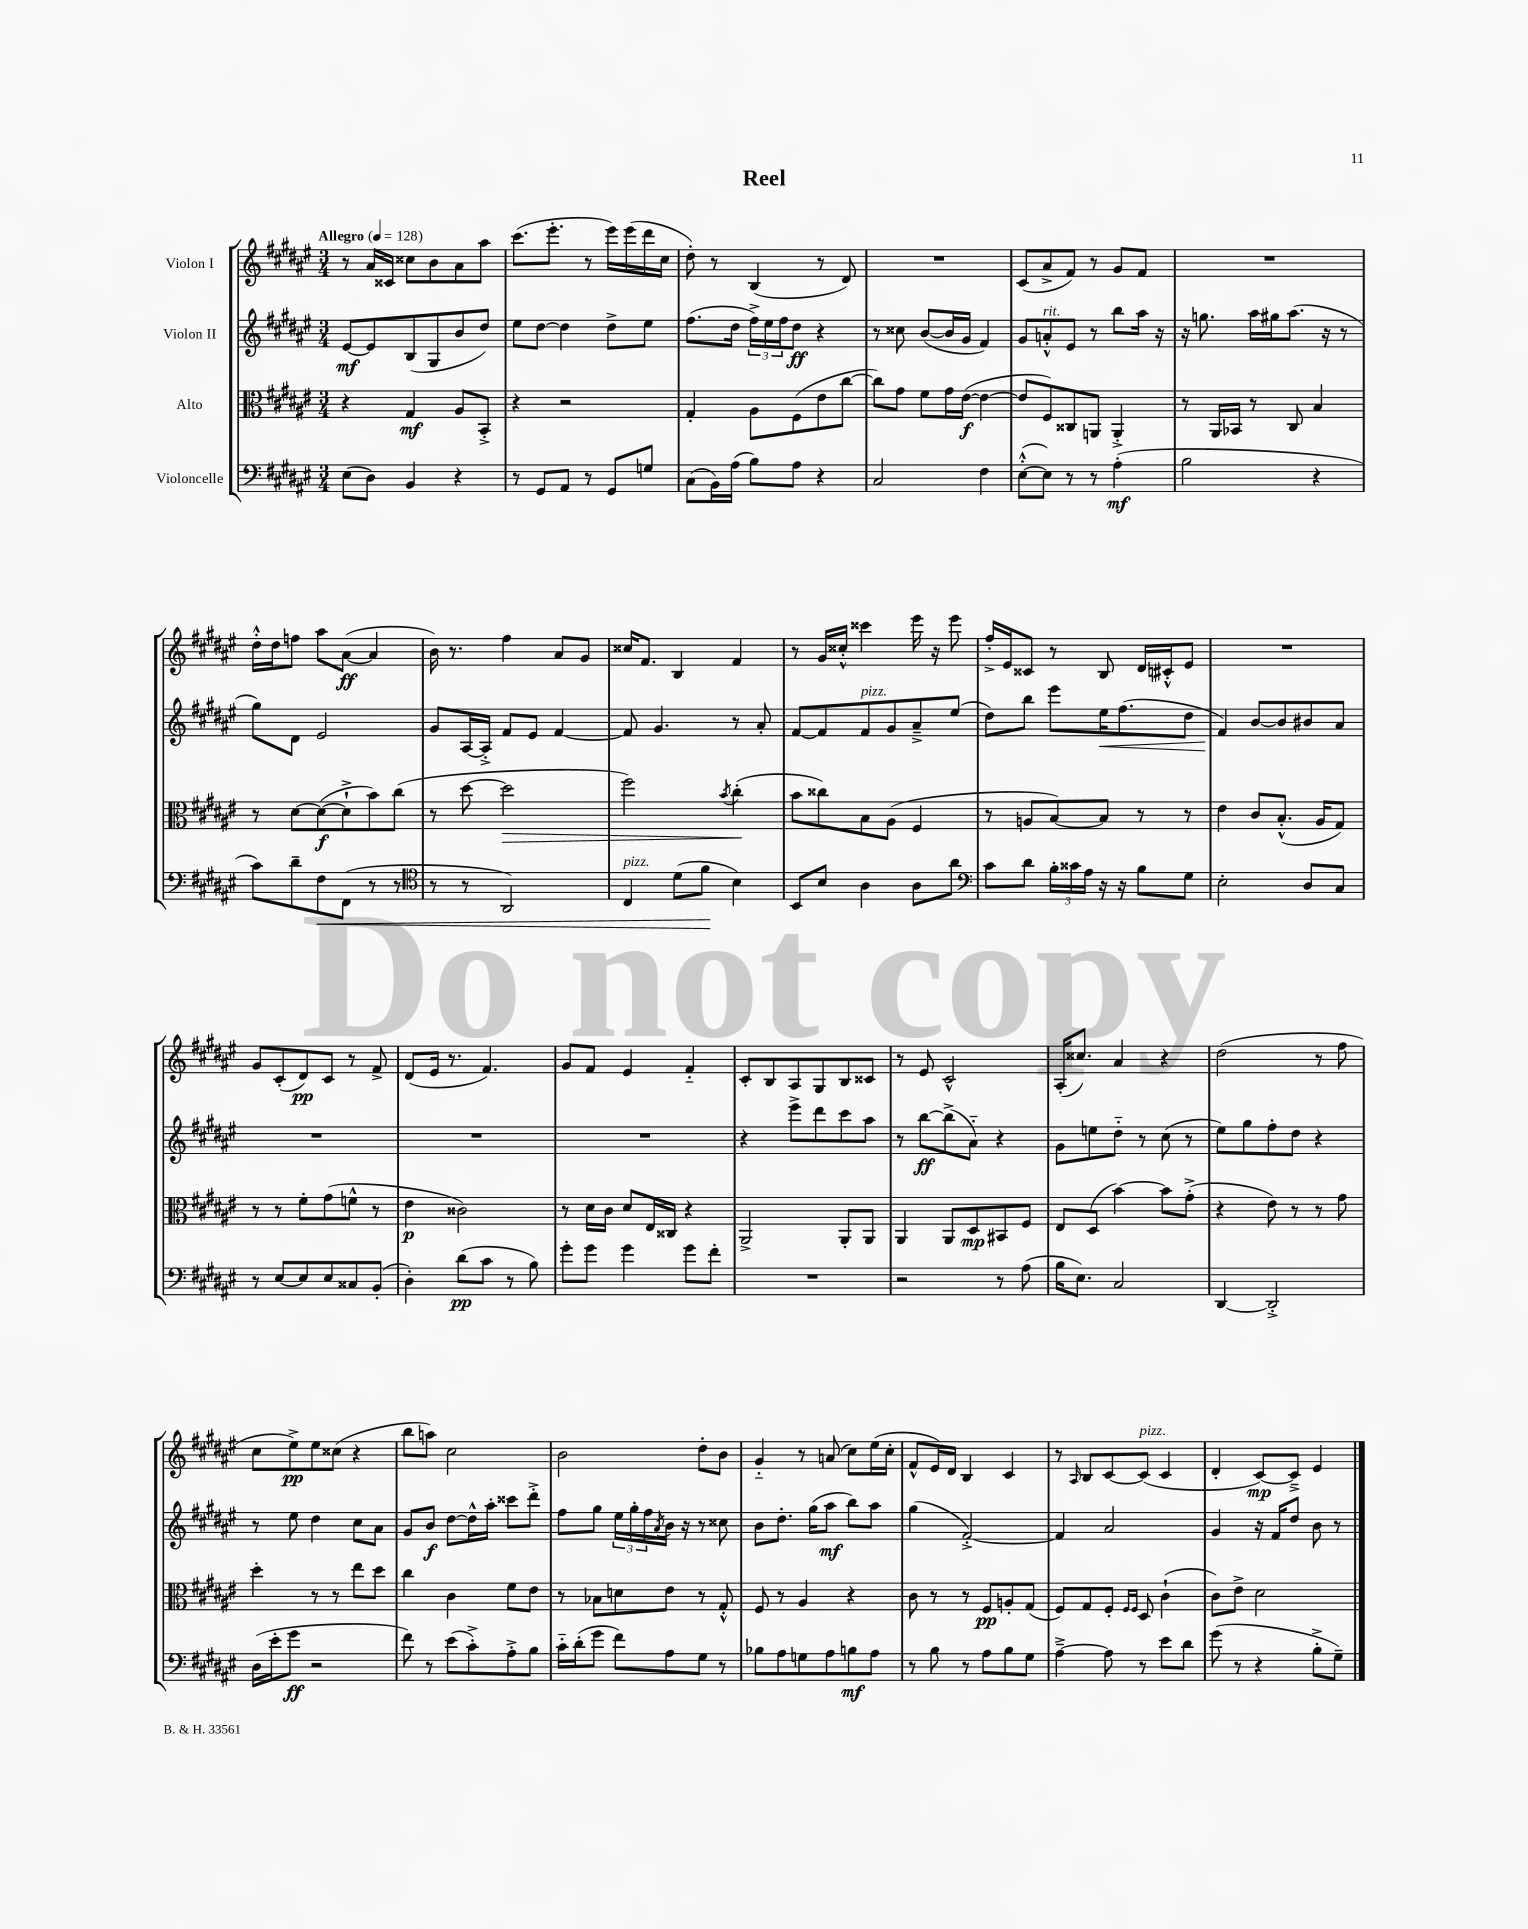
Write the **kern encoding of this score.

**kern	**kern	**kern	**kern
*staff4	*staff3	*staff2	*staff1
*clefF4	*clefC3	*clefG2	*clefG2
*k[f#c#g#d#a#e#]	*k[f#c#g#d#a#e#]	*k[f#c#g#d#a#e#]	*k[f#c#g#d#a#e#]
*M3/4	*M3/4	*M3/4	*M3/4
*MM128	*MM128	*MM128	*MM128
(8E#	4r	[8e#	8r
8D#)	.	8e#]	16a#
.	.	.	16c##
4BB	4G#	(8B	8cc##
.	.	8G#	8b
4r	8A#	8b	8a#
.	8BB'^	8dd#)	8aa#
=	=	=	=
8r	4r	8ee#	(8.ccc#
8GG#	.	[8dd#	.
.	.	.	8.eee#'
8AA#	2r	4dd#]	.
8r	.	.	8r
8GG#	.	8dd#^	16eee#)
.	.	.	(16eee#
8G	.	8ee#	16ddd#
.	.	.	16cc#
=	=	=	=
(8C#	4G#'	(8.ff#	8dd#')
16BB)	.	.	8r
(16A#	.	16dd#	.
8B)	8A#	24ff#^)	(4B
.	.	24ee#	.
.	.	24ff#	.
8A#	(8F#	8dd#	.
4r	8e#	4r	8r
.	[8cc#	.	8d#)
=	=	=	=
2C#	8cc#])	8r	2.r
.	8g#	8cc##	.
.	8f#	([8b	.
.	16g#	16b]	.
.	([16e#	16g#	.
4F#	4e#_	4f#)	.
=	=	=	=
([8E#'^^	8e#]	8g#	(8c#
8E#])	8F#)	8a'^^	8a#^
8r	8C##	8e#	8f#)
8r	8AA	8r	8r
(4A#'	4AA'^	8bb	8g#
.	.	16aa#	8f#
.	.	16r	.
=	=	=	=
2B	8r	16r	2.r
.	.	8.gg	.
.	16AA#	.	.
.	16BB-	.	.
.	8r	16aa#	.
.	.	16gg#	.
.	8C#	(8.aa#	.
4r	4B	.	.
.	.	16r	.
.	.	8r	.
=	=	=	=
8c#)	8r	8gg#)	16dd#'^^
.	.	.	16dd#
8d#~	[8d#	8d#	8ff
8F#	(8d#_	2e#	8aa#
(8FF#	8d#`^]	.	([8a#
8r	8b)	.	4a#]
8r	(8cc#	.	.
=	=	=	=
*clefC4	*	*	*
8r	8r	8g#	16b)
.	.	.	8.r
8r	[8dd#	[16A#	.
.	.	16A#'^]	.
2AA#)	2dd#]	8f#	4ff#
.	.	8e#	.
.	.	[4f#	8a#
.	.	.	8g#
=	=	=	=
4C#	2ff#)	8f#]	16cc##
.	.	.	8.f#
.	.	4.g#	.
(8d#	.	.	4B
8f#	.	.	.
.	8qb	.	.
4B)	(4cc#'	8r	4f#
.	.	8a#'	.
=	=	=	=
8BB	8b	[8f#	8r
8B	8cc##)	8f#]	16g#
.	.	.	16cc##'^^
4A#	8B	8f#	4ccc##
.	(8A#	8g#	.
8A#	4F#	8a#~^	16eee#
.	.	.	16r
8a#	.	(8ee#	8eee#
=	=	=	=
*clefF4	*	*	*
8c#	8r	8dd#)	16ff#'^
.	.	.	16e#
8d#	8A	8bb	8c##
24B'	[8B)	8eee#	8r
24c##	.	.	.
24A#	.	.	.
16r	8B]	16ee#	8B
16r	.	(8.ff#	.
8B	8r	.	16d#
.	.	.	16c#'^^
8G#	8r	8dd#	8e#
=	=	=	=
2E#'	4e#	4f#)	2.r
.	8c#	[8b	.
.	(8.B'^^	8b]	.
8D#	.	8b#	.
.	16A#	.	.
8C#	8G#)	8a#	.
=	=	=	=
8r	8r	2.r	8g#
[8E#	8r	.	(8c#'
8E#]	8f#'	.	8d#)
8E#	(8g#	.	8c#
8C##	8f^^	.	8r
(8BB'	8r	.	8f#^
=	=	=	=
4D#')	4e#	2.r	(8d#
.	.	.	16e#
.	.	.	8.r
(8d#	2c##)	.	.
8c#	.	.	4.f#)
8r	.	.	.
8B)	.	.	.
=	=	=	=
8g#'	8r	2.r	8g#
8g#	16d#	.	8f#
.	16c#	.	.
4g#	8d#	.	4e#
.	16E#	.	.
.	16C##	.	.
8g#	4r	.	4f#'~
8f#'	.	.	.
=	=	=	=
2.r	2AA#^	4r	8c#'
.	.	.	8B
.	.	8eee#^	8A#
.	.	8ddd#	8G#
.	8AA#'	8ccc#	8B
.	8AA#	8aa#	8c##
=	=	=	=
2r	4AA#	8r	8r
.	.	[8bb	8e#
.	8AA#	(8bb^]	2c#^^
.	8D#	8a#'~)	.
8r	8BB#	4r	.
(8A#	8F#	.	.
=	=	=	=
16B	8E#	8g#	(16A#'
8.E#)	.	.	8.cc##)
.	(8D#	8ee	.
2C#	[4b)	8dd#'~	4a#
.	.	8r	.
.	8b]	(8cc#	4r
.	(8g#'^	8r	.
=	=	=	=
[4DD#	4r	8ee#)	(2dd#
.	.	8gg#	.
2DD#'^]	8e#)	8ff#'	.
.	8r	8dd#	.
.	8r	4r	8r
.	8g#	.	8ff#
=	=	=	=
(16D#	4dd#'	8r	8cc#
16e#'	.	.	.
8g#	.	8ee#	8ee#^)
2r	8r	4dd#	8ee#
.	8r	.	(8cc##
.	8ee#	8cc#	4r
.	8dd#	8a#	.
=	=	=	=
8f#)	4cc#	8g#	8bb
8r	.	8b	8aa)
(8e#	4c#	[8dd#	2cc#
8c#'^)	.	16dd#^^]	.
.	.	16aa#'	.
8A#'^	8f#	8ccc##	.
8B	8e#	8ddd#'^	.
=	=	=	=
16c#'~	8r	8ff#	2b
(16d#'	.	.	.
8g#	8B-	8gg#	.
8f#)	8d	24ee#	.
.	.	24gg#'	.
.	.	24ff#	.
.	.	8qa#	.
8A#	8e#	16b	.
.	.	16r	.
8G#	8r	8r	8dd#'
8r	8G#'^^	8cc##	8b
=	=	=	=
8B-	8F#	8b	4g#'~
8A#	8r	8.dd#'	.
8G	4A#	.	8r
.	.	(16gg#	.
8A#	.	8aa#	(8a
8B	4r	8bb)	8cc#)
8A#	.	8aa#	(16ee#
.	.	.	16cc#'
=	=	=	=
8r	8c#	(4gg#	8f#^^
8B	8r	.	16e#)
.	.	.	16d#
8r	8r	[2f#'^)	4B
8A#	8F#	.	.
8B	8A'	.	4c#
8G#	(8G#	.	.
=	=	=	=
[4A#~^	8F#)	4f#]	8r
.	.	.	16qqA#
.	8G#	.	8B
8A#]	8F#'	2a#	[8c#
.	16qqF#	.	.
.	16qqF#	.	.
8r	8D#	.	(8c#]
8e#	(4c#`	.	4c#
8d#	.	.	.
=	=	=	=
(8g#	8c#)	4g#	4d#'
8r	8e#^	.	.
4r	2d#	16r	[8c#)
.	.	16f#	.
.	.	8dd#	8c#~^]
8B'^	.	8b	4e#
8G#~)	.	8r	.
==	==	==	==
*-	*-	*-	*-
